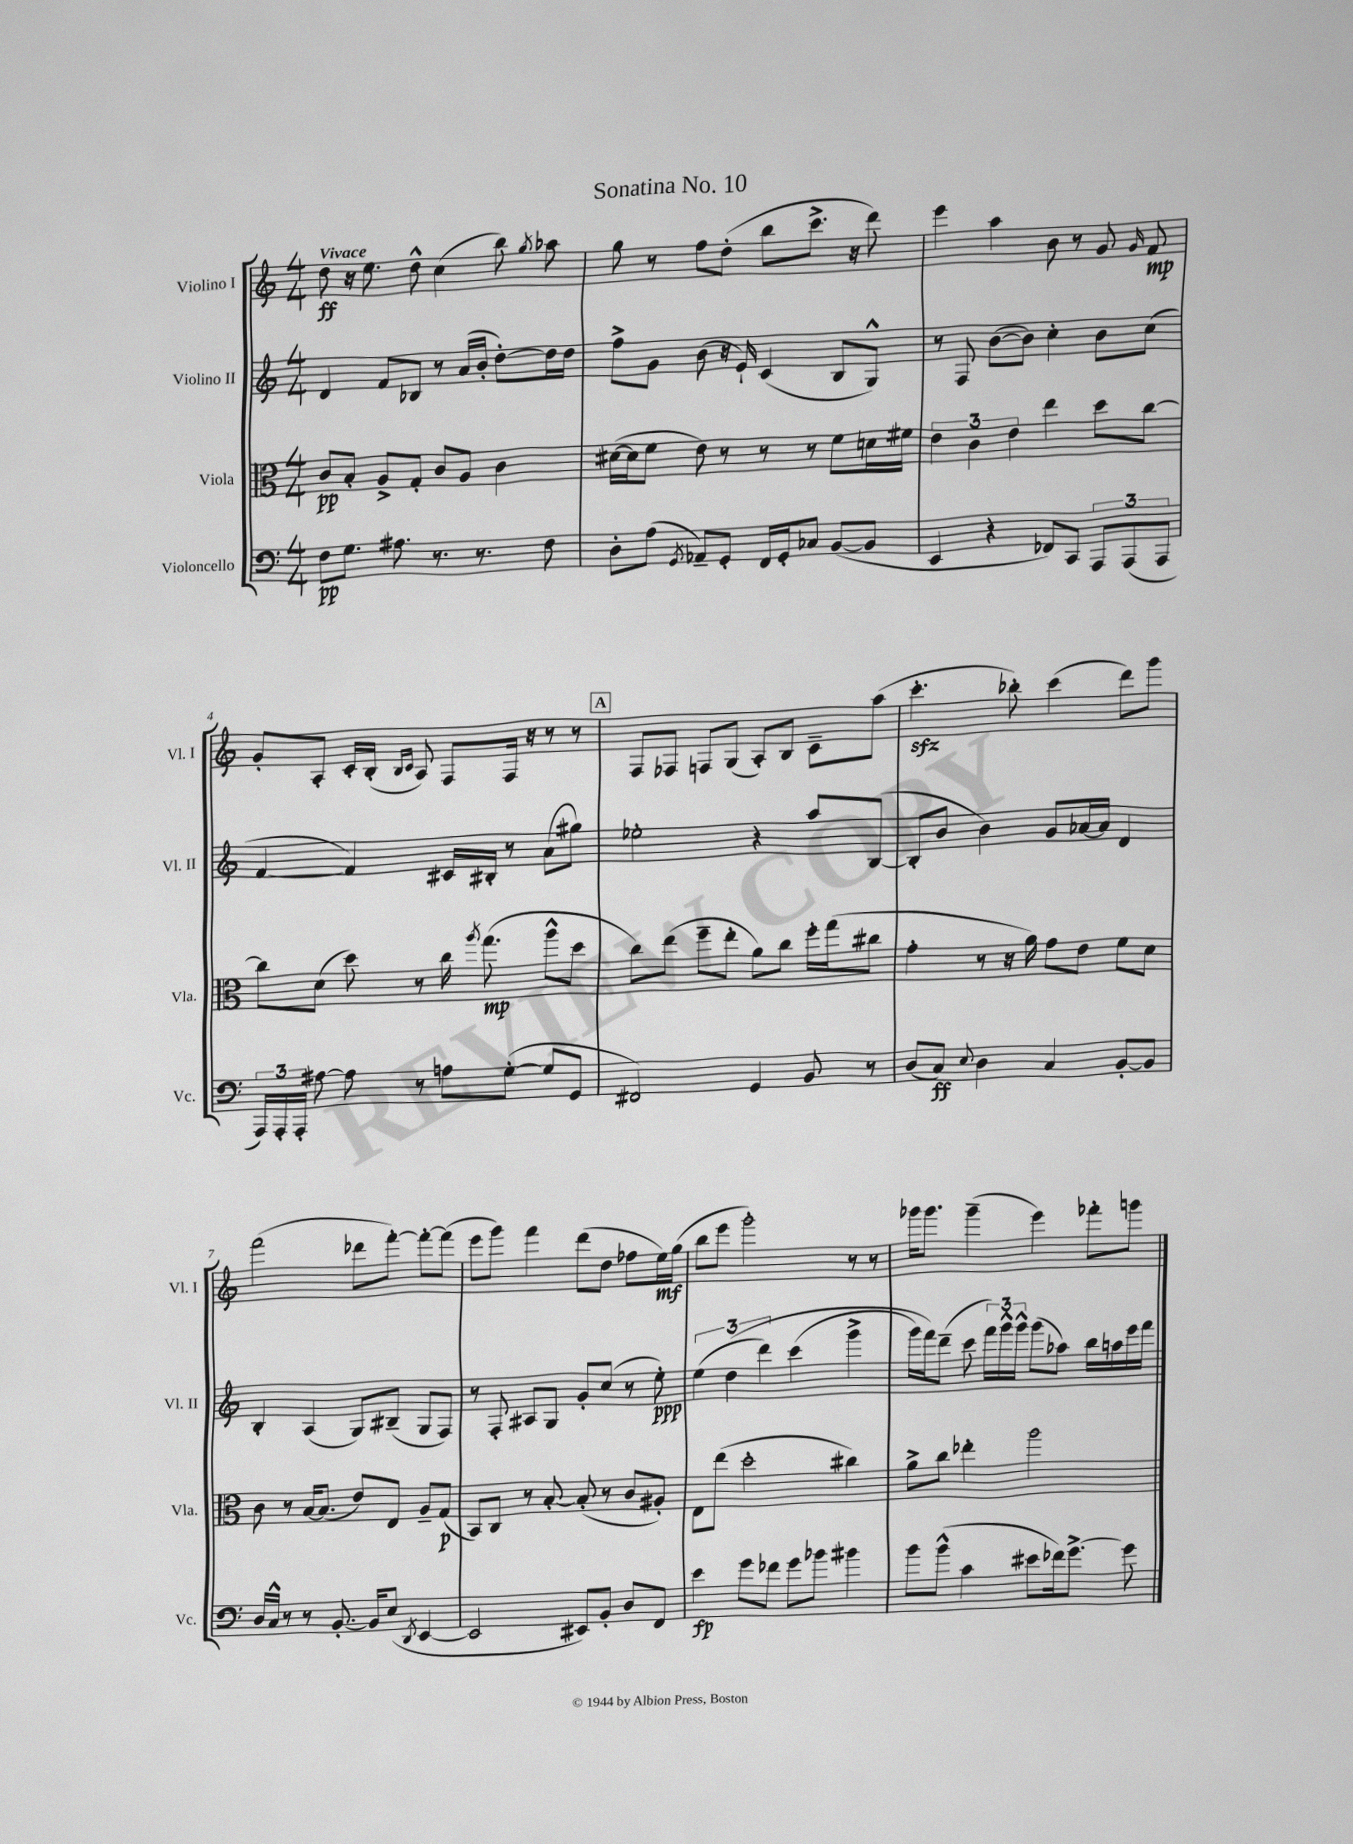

**kern	**kern	**kern	**kern
*staff4	*staff3	*staff2	*staff1
*clefF4	*clefC3	*clefG2	*clefG2
*k[]	*k[]	*k[]	*k[]
*M4/4	*M4/4	*M4/4	*M4/4
8F	8c	4d	8dd
8.G	8B'	.	16r
.	.	.	8.ee
.	8A^	8f	.
8.A#	.	.	.
.	8G'	8B-	8dd^^
8.r	8c	8r	(4cc
.	8A	(16a	.
8.r	.	16b'	.
.	4c	[8dd')	8bb)
.	.	.	8qgg
8F	.	16dd]	8aa-
.	.	16dd	.
=	=	=	=
8D'	([16d#	8ff^	8gg
.	16d#]	.	.
(8A	8f	8g	8r
8qGG	.	.	.
8AA-~)	8e)	(8b	8ff
8GG'	8r	16r	(8dd'
.	.	16e`)	.
16FF	8r	(4c	8bb
16GG'	.	.	.
8C-	8r	.	8.ccc^
([8BB	8f	8B	.
.	.	.	16r
8BB]	16d	8G^^)	8ddd)
.	16f#	.	.
=	=	=	=
4EE	6e	8r	4eee
.	.	8F	.
.	6c	.	.
4r	.	([8b	4aa
.	6e	.	.
.	.	8b])	.
8FF-)	4ee	4cc'	8b
8CC	.	.	8r
12AAA	8dd	8b	8g
(12AAA	.	.	.
.	.	.	16qqg
.	[8cc	(8cc	8f
12AAA	.	.	.
=	=	=	=
24AAA)	8cc]	[4f	8g'
24AAA'	.	.	.
24AAA'	.	.	.
[8A#	(8d	.	8A'
8A#]	8dd)	4f])	16c'
.	.	.	(16B'
.	.	.	16qqB
.	.	.	16qqc
8r	8r	.	8A)
8A	16cc	16c#	8F
.	8qaa	.	.
.	(8.gg	16B#'	.
([8G'	.	8r	16F
.	.	.	16r
8G]	8aa^^	(8a	8r
8GG	8dd	8gg#)	8r
=	=	=	=
2FF#)	8cc)	2ee-'	8F
.	(8ee	.	8F-
.	8ff~	.	8F
.	8ee'	.	(8G
4GG	8a)	4r	8A')
.	8cc	.	8B
8BB	16ff'	8aa	8c~
.	(16gg	.	.
8r	8cc#	([8B	(8aa
=	=	=	=
(8D	4g'	8B']	4.ccc'
8C)	.	8b	.
8qqE	.	.	.
4D	8r	4b)	.
.	16r	.	8bb-')
.	16a)	.	.
4C	8g	8g	(4ccc
.	8e	[16a-	.
.	.	16a-]	.
[8BB'	8f	4d	8ddd)
8BB]	8d	.	8ggg
=	=	=	=
16D	8c	4B'	(2fff
16C^^	.	.	.
8r	8r	.	.
8r	[16B	(4A	.
.	(8.B]	.	.
[8.BB'	.	.	.
.	8e)	8G)	8ddd-
16BB]	.	.	.
(8E	8E	(8B#~	[8fff')
8qDD	.	.	.
[4EE	8A~	8G	8fff'_
.	(8G	8F)	(8fff]
=	=	=	=
2EE]	8BB)	8r	8eee
.	8C	8F'	8ggg)
.	8r	8A#	4fff
.	[8B'	8G	.
8EE#)	(8B']	8g'	(8ddd
8BB'	8r	(8cc	8dd
8D	8c	8r	8ff-
8FF	8A#')	8ee')	16ee)
.	.	.	(16gg
=	=	=	=
4e	8E	(6ee	8bb
.	(8ee	.	8eee
.	.	&(6dd	.
8g	2dd'	.	2ggg')
.	.	6ddd)	.
8f-	.	.	.
8g	.	(4ccc	.
8b-	.	.	.
4b#	4cc#)	4ggg^	8r
.	.	.	8r
=	=	=	=
8b	8a^	16ggg)	16ggg-
.	.	16fff&)	8.ggg-
(8b^^	8cc	(8ddd~	.
4c	4ee-'	8ccc	(4ggg-~
.	.	24fff)	.
.	.	24ggg^^	.
.	.	24ggg^^	.
8e#	2aa	(8ggg	4eee)
16f-)	.	8aa-)	.
[8.g^	.	.	.
.	.	16bb	8fff-'
.	.	16aa	.
8g]	.	16eee	8ggg
.	.	16fff	.
==	==	==	==
*-	*-	*-	*-
